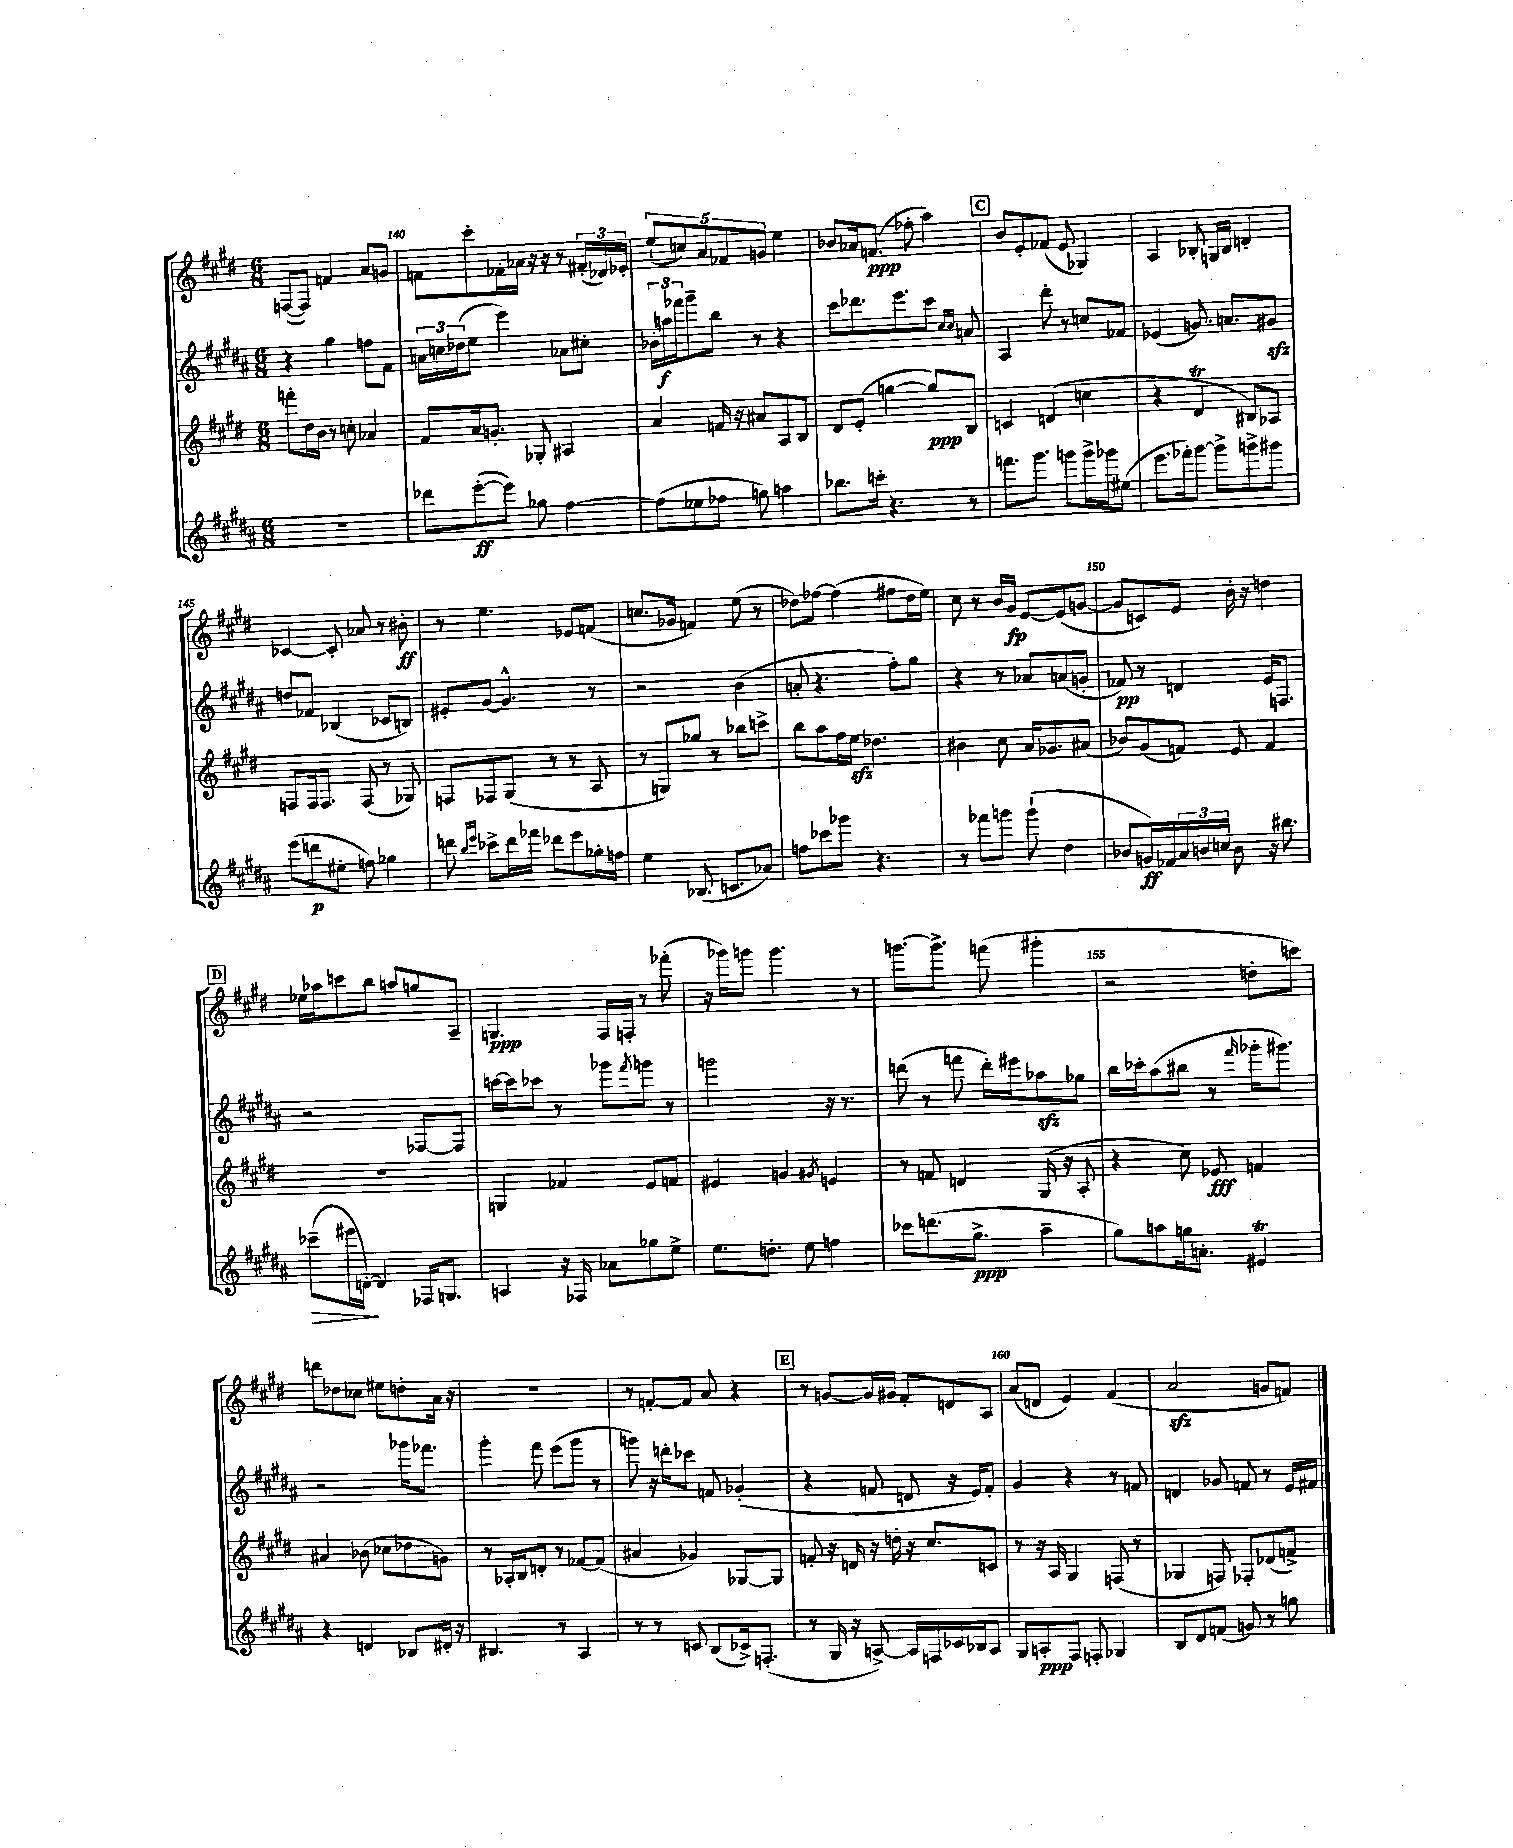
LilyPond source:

<<
\new StaffGroup <<
\new Staff = "s0" {
    \clef treble \key e \major \numericTimeSignature \time 6/8
    f8~( f8) f'4 a'8 g'8 |
    f'8 cis'''8-. fes'16-. aes'16 r16 r16 r8 \tuplet 3/2 { fis'16-.( des'16) ees'16-. } |
    \tuplet 5/4 { e''8-!( c''8) a'8 fes'8 g'8 } e''4 |
    bes'8 aes'16 f'8.\ppp( fes''8-. a''4) |
    \mark \markup { \box "C" } b'8 e'8-. fes'8( e'8 ges4) |
    a4 bes8-. g16 bes16 d'4-. |
    ces'4~ ces'8-. aes'8 r8 bis'8-.\ff |
    r8 e''4. ees'8 f'8( |
    c''8. ges'16 f'4) e''8( r8 |
    des''8) fes''8~ fes''4( fis''8 des''16 e''16) |
    cis''8 r8 b'16 gis'16\fp e'8~ e'8( g'8~ |
    g'8 c'8) e'8 b'16-. r16 d''4 |
    \mark \markup { \box "D" } ees''16 aes''16 c'''8 b''8 a''8 g''8 a8-- |
    g4.\ppp fis16 f16-. r8 fes'''8-.( |
    r16 ges'''16) g'''8 g'''4. r8 |
    g'''8.~ g'''8.-> f'''8( gis'''4-. |
    r2 d''8-. c'''8) |
    d'''8 des''8 ces''8 eis''8 d''8-. a'16 r16 |
    R2. |
    r8 f'8~-. f'8 a'8 r4 |
    \mark \markup { \box "E" } r8 g'8~ g'16 gis'16 fis'8-. d'8 a8 |
    a'8( d'8 e'4) fis'4( |
    a'2\sfz g'8 f'8) \bar "|." |
}
\new Staff = "s1" {
    \clef treble \key b \major \numericTimeSignature \time 6/8
    r4 gis''4 f''8 fis'8 |
    \tuplet 3/2 { a'16 c''16 des''16( } e''8 e'''4) aes'8 cis''8-. |
    \tuplet 3/2 { bes'16-. a''16\f fes'''16 } gis'''8-- b''8 r8 r4 |
    cis'''8 des'''8. e'''8. cis'''8 \grace { cis''16 cis''16 } a'8 |
    \mark \markup { \box "C" } ais4 dis'''8-. r8 c''8 fes'8 |
    ees'4( g'8.) a'8. gis'8\sfz |
    d''8 fes'8 bes4( ces'8 b8) |
    eis'8-. gis'8~ gis'4.-^ r8 |
    r2 b'4( |
    a'8-. r4. fis''8-.) gis''8 |
    r4 r8 aes'8 a'8( g'8-. |
    fes'8\pp) r8 d'4 e'16 f8. |
    \mark \markup { \box "D" } r2 fes8~ fes8 |
    c'''16~ c'''16 ces'''8 r8 ges'''8 \acciaccatura { fis'''8 } g'''8 r8 |
    g'''2 r16 r8. |
    d'''8( r8 f'''8 d'''16-.) eis'''16 aes''8\sfz ges''8 |
    b''16 ces'''16-. ais''8( bis''8 r8 \grace { fis'''16 } ges'''16-. gis'''8.) |
    r2 ges'''16 fes'''8. |
    gis'''4-. fis'''8 e'''8( gis'''8 r8 |
    g'''8) r16 d'''16-. ces'''8 f'8 ges'4-.( |
    \mark \markup { \box "E" } r4 f'8 d'8 r16 e'16) f'8-. |
    gis'4 r4 r8 f'8 |
    d'4 ges'8 f'8 r8 e'16 fis'16 \bar "|." |
}
\new Staff = "s2" {
    \clef treble \key e \major \numericTimeSignature \time 6/8
    f'''8-. dis''16 b'16 r8 c''8-. aes'4 |
    fis'8 a'16 g'8.-. ges8-. ais4 |
    a'4 f'16 r16 ais'8 a8 b8 |
    dis'8 e'8-.( g''4~ g''8\ppp) b8 |
    \mark \markup { \box "C" } c'4 d'4( c''4 |
    r4 dis'4\trill bis8) aes8 |
    f8 f16 f8. f8( r8 ges8) |
    f8 fes8 gis8( r8 r8 a8 |
    r8 g8) ges''8 r8 bes''8 c'''8-> |
    b''8 a''8 fis''16 e''16\sfz des''4. |
    bis'4 cis''8 a'16 ges'8. ais'8( |
    bes'8) gis'8( f'8) e'8 f'4 |
    \mark \markup { \box "D" } R2. |
    g4 fes'4 e'8 f'8 |
    eis'4 g'4 \acciaccatura { gis'8 } e'4 |
    r8 f'8 d'4 gis16( r16 a8-. |
    r4 cis''8) ees'8\fff f'4 |
    ais'4 bes'8( ces''8 des''8 g'8) |
    r8 aes16-. b16 d'8-. r8 fes'8~ fes'8( |
    ais'4 ges'4) ges8~ ges8 |
    \mark \markup { \box "E" } f'8-. r16 d'16 r16 d''16-. r16 cis''8. c'8 |
    r8 r16 a16 gis4 f8( r8 |
    ges4 f8) fes8-. des'8( f'8->) \bar "|." |
}
\new Staff = "s3" {
    \clef treble \key b \major \numericTimeSignature \time 6/8
    R2. |
    des'''8 e'''8~-.\ff( e'''8) ges''8 fis''4~ |
    fis''8( ees''8 fes''8 g''8) a''4 |
    bes''8. c'''16-. r4. r8 |
    \mark \markup { \box "C" } f'''8. gis'''8. g'''8 g'''16-> ges'''16 eis''8( |
    e'''8. fes'''16-.) gis'''8~ gis'''8-> g'''8-> gis'''8 |
    e'''8( d'''8\p eis''8-. f''8) ges''4 |
    d'''8 \grace { b''16 e'''16 } ces'''8-> d'''16 fes'''16 des'''8 e'''8 ges''16-. f''16 |
    e''4 bes8.( c'8. aes'8) |
    f''8 ces'''8 ges'''8 r4. |
    r8 fes'''8 g'''8 g'''8-!( dis''4 |
    bes'8 g'16\ff) fes'16 \tuplet 3/2 { ais'16 b'16 c''16 } b'8 r16 bis''8. |
    \mark \markup { \box "D" } ces'''8--\>( eis'''16 d'16~-.\!) d'4 fes16 g8. |
    a4 r16 fes16 aes'8 ges''8 e''8-> |
    e''8. d''8.-. e''8 f''4 |
    ces'''8 d'''8.( gis''8.->\ppp ais''4-- |
    gis''8) a''8 g''16 a'8.-. eis'4\trill |
    r4 d'4 bes8 dis'16-. r16 |
    bis4. r8 ais4 |
    r8 r8 c'8 b8( ces'16->) f8.-.( |
    \mark \markup { \box "E" } r8 gis16 r16 a8~->) a16 f16 ces'16 bes16 a8 |
    gis8 a8-.\ppp fis8 f8-. ges4 |
    b8 dis'8 f'8( g'8) r8 g''8 \bar "|." |
}
>>
>>
\layout { \context { \Score currentBarNumber = #139 \override BarNumber.break-visibility = ##(#f #t #t) barNumberVisibility = #(every-nth-bar-number-visible 5) } }
